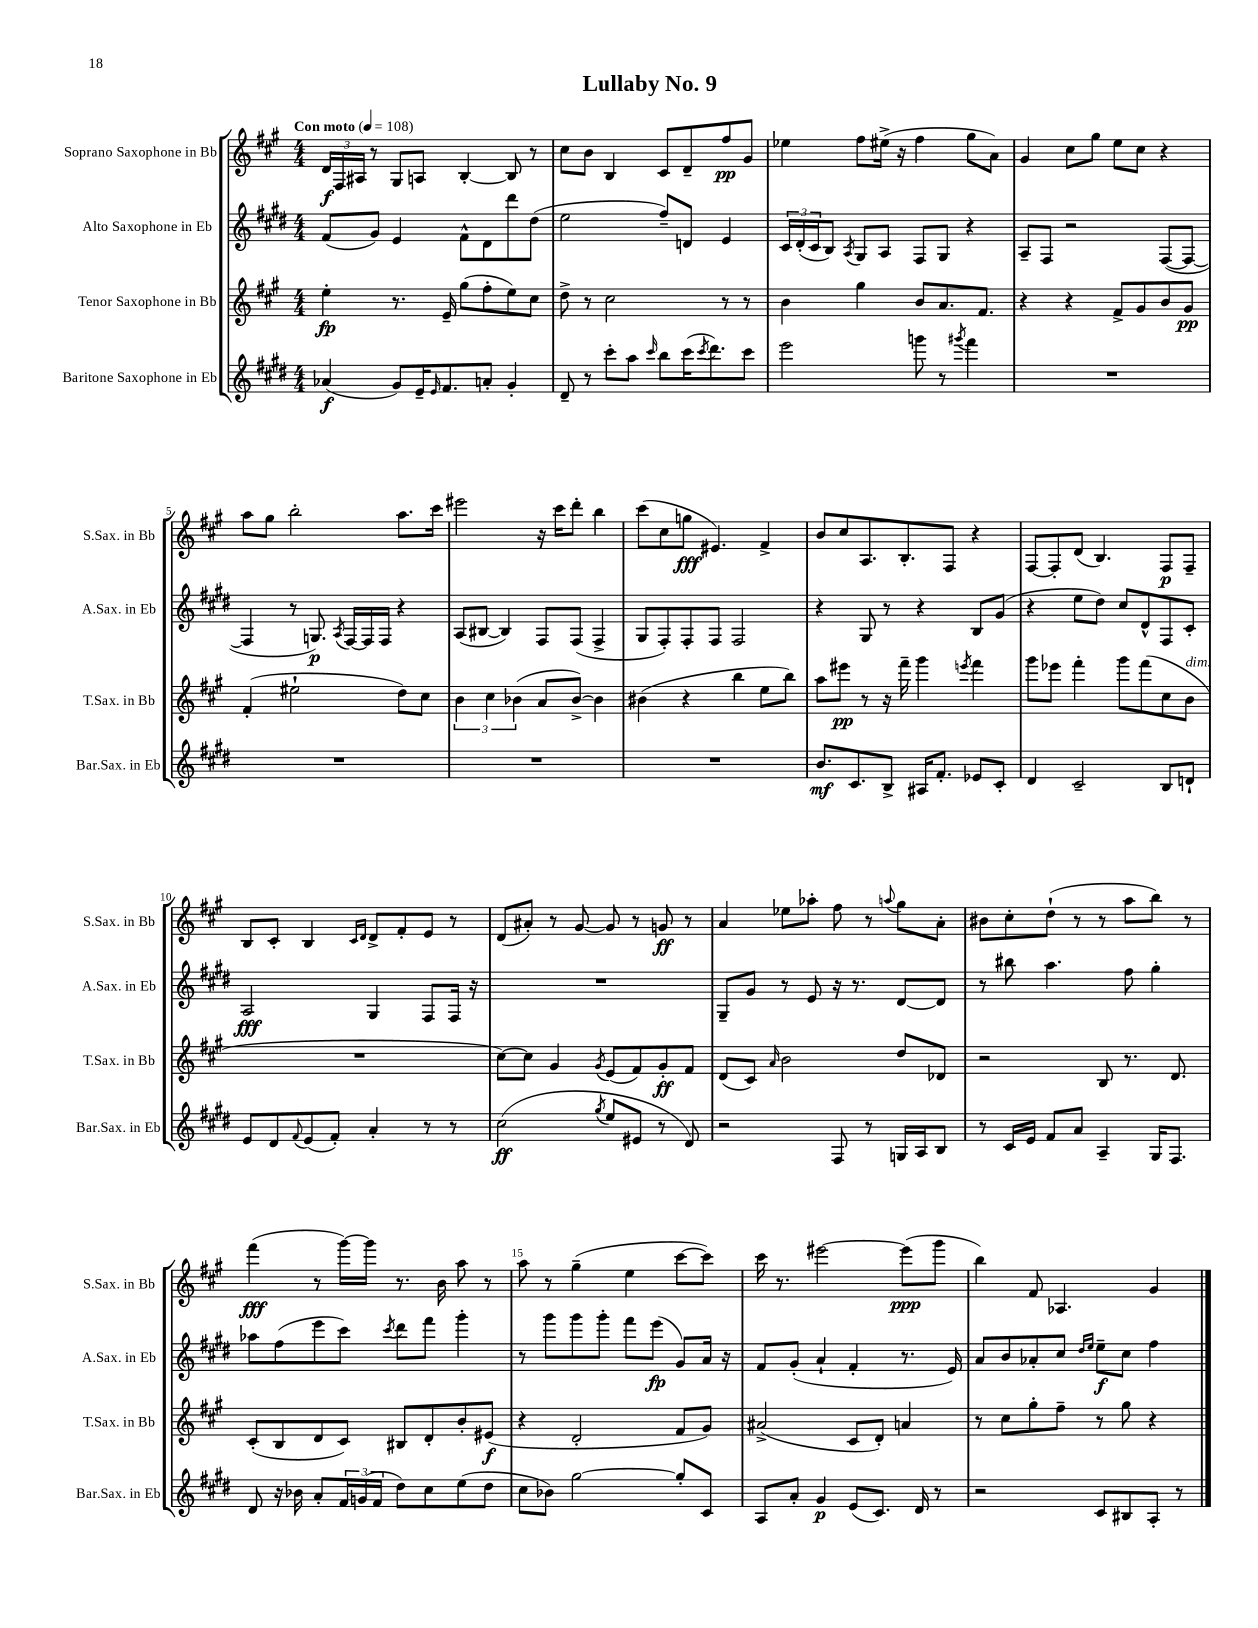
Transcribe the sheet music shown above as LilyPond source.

\header { title = "Lullaby No. 9" }
<<
\new StaffGroup <<
\new Staff = "s0" \with { instrumentName = "Soprano Saxophone in Bb" shortInstrumentName = "S.Sax. in Bb" } {
    \clef treble \key a \major \numericTimeSignature \time 4/4 \tempo "Con moto" 4 = 108
    \tuplet 3/2 { d'16\f fis16 ais16 } r8 gis8 a8 b4~-. b8 r8 |
    cis''8 b'8 b4 cis'8 d'8-- fis''8\pp gis'8 |
    ees''4 fis''8 eis''16->( r16 fis''4 gis''8 a'8) |
    gis'4 cis''8 gis''8 e''8 cis''8 r4 |
    a''8 gis''8 b''2-. a''8. cis'''16 |
    eis'''2 r16 cis'''16 d'''8-. b''4 |
    cis'''8( cis''8 g''8\fff eis'4.) fis'4-> |
    b'8 cis''8 a8. b8.-. fis8 r4 |
    fis8~ fis8-. d'8( b4.) fis8\p fis8-- |
    b8 cis'8-. b4 \grace { cis'16 d'16 } d'8-> fis'8-. e'8 r8 |
    d'8( ais'8-.) r8 gis'8~ gis'8 r8 g'8\ff r8 |
    a'4 ees''8 aes''8-. fis''8 r8 \appoggiatura { a''8 } gis''8 a'8-. |
    bis'8 cis''8-. d''8-!( r8 r8 a''8 b''8) r8 |
    fis'''4\fff( r8 gis'''16~) gis'''16 r8. b'16 a''8 r8 |
    a''8 r8 gis''4--( e''4 cis'''8~ cis'''8) |
    cis'''16 r8. eis'''2~ eis'''8\ppp( gis'''8 |
    b''4) fis'8 aes4. gis'4 \bar "|." |
}
\new Staff = "s1" \with { instrumentName = "Alto Saxophone in Eb" shortInstrumentName = "A.Sax. in Eb" } {
    \clef treble \key e \major \numericTimeSignature \time 4/4
    fis'8( gis'8) e'4 fis'8-^ dis'8 dis'''8 dis''8( |
    e''2 fis''8--) d'8 e'4 |
    \tuplet 3/2 { cis'16 dis'16-.( cis'16 } b8) \acciaccatura { a8 } gis8 a8 fis8 gis8 r4 |
    a8-- fis8 r2 fis8~( fis8~ |
    fis4 r8 g8.\p) \acciaccatura { a8 } fis16~ fis16 fis16 r4 |
    a8( bis8~ bis4) fis8 fis8( fis4-> |
    gis8 fis8-.) fis8-. fis8 fis2 |
    r4 gis8 r8 r4 b8 gis'8( |
    r4 e''8 dis''8) cis''8 dis'8-^ fis8 cis'8-. |
    a2\fff gis4 fis8 fis16 r16 |
    R1 |
    gis8-- gis'8 r8 e'8 r16 r8. dis'8~ dis'8 |
    r8 bis''8 a''4. fis''8 gis''4-. |
    aes''8 fis''8( e'''8 cis'''8) \acciaccatura { cis'''8 } dis'''8 fis'''8 gis'''4-. |
    r8 gis'''8 gis'''8 gis'''8-. fis'''8 e'''8\fp( gis'8) a'16 r16 |
    fis'8 gis'8-.( a'4-! fis'4-. r8. e'16) |
    a'8 b'8 aes'8-. cis''8 \grace { dis''16 e''16 } e''8--\f cis''8 fis''4 \bar "|." |
}
\new Staff = "s2" \with { instrumentName = "Tenor Saxophone in Bb" shortInstrumentName = "T.Sax. in Bb" } {
    \clef treble \key a \major \numericTimeSignature \time 4/4
    e''4-.\fp r8. e'16-- gis''8( fis''8-. e''8) cis''8 |
    d''8-> r8 cis''2 r8 r8 |
    b'4 gis''4 b'8 a'8. fis'8. |
    r4 r4 fis'8-> gis'8 b'8 gis'8\pp |
    fis'4-.( eis''2-! d''8) cis''8 |
    \tuplet 3/2 { b'4 cis''4 bes'4( } a'8 bes'8~->) bes'4 |
    bis'4( r4 b''4 e''8 b''8) |
    a''8 eis'''8\pp r8 r16 fis'''16-- gis'''4 \acciaccatura { e'''8 } fis'''4 |
    gis'''8 ees'''8 fis'''4-. gis'''8 fis'''8( cis''8 b'8^\markup { \italic "dim." } |
    R1 |
    cis''8~) cis''8 gis'4 \acciaccatura { gis'8 } e'8( fis'8) gis'8-.\ff fis'8 |
    d'8( cis'8) \grace { a'16 } b'2 d''8 des'8 |
    r2 b8 r8. d'8. |
    cis'8-.( b8 d'8 cis'8) bis8 d'8-. b'8-. eis'8\f( |
    r4 d'2-. fis'8 gis'8) |
    ais'2->( cis'8 d'8-.) a'4 |
    r8 cis''8 gis''8-. fis''8-- r8 gis''8 r4 \bar "|." |
}
\new Staff = "s3" \with { instrumentName = "Baritone Saxophone in Eb" shortInstrumentName = "Bar.Sax. in Eb" } {
    \clef treble \key e \major \numericTimeSignature \time 4/4
    aes'4\f( gis'8) e'16-- \grace { e'16 } fis'8. a'8-. gis'4-. |
    dis'8-- r8 cis'''8-. a''8 \grace { cis'''16 } b''8 cis'''16( \acciaccatura { cis'''8 } dis'''8.) cis'''8 |
    e'''2 g'''8 r8 \acciaccatura { gis'''8 } fis'''4 |
    R1 |
    R1 |
    R1 |
    R1 |
    b'8.\mf cis'8. b8-> ais16 fis'8.-. ees'8 cis'8-. |
    dis'4 cis'2-- b8 d'8-! |
    e'8 dis'8 \appoggiatura { fis'8 } e'8( fis'8-.) a'4-. r8 r8 |
    cis''2\ff( \acciaccatura { gis''8 } e''8 eis'8 r8 dis'8) |
    r2 fis8 r8 g16 a16 b8 |
    r8 cis'16 e'16 fis'8 a'8 a4-- gis16 fis8. |
    dis'8 r16 bes'16 a'8-. \tuplet 3/2 { fis'16 g'16( fis'16 } dis''8) cis''8 e''8( dis''8 |
    cis''8 bes'8) gis''2~ gis''8-. cis'8 |
    a8 a'8-. gis'4\p e'8( cis'8.) dis'16 r8 |
    r2 cis'8 bis8 a8-. r8 \bar "|." |
}
>>
>>
\layout { \context { \Score \override BarNumber.break-visibility = ##(#f #t #t) barNumberVisibility = #(every-nth-bar-number-visible 5) } }
